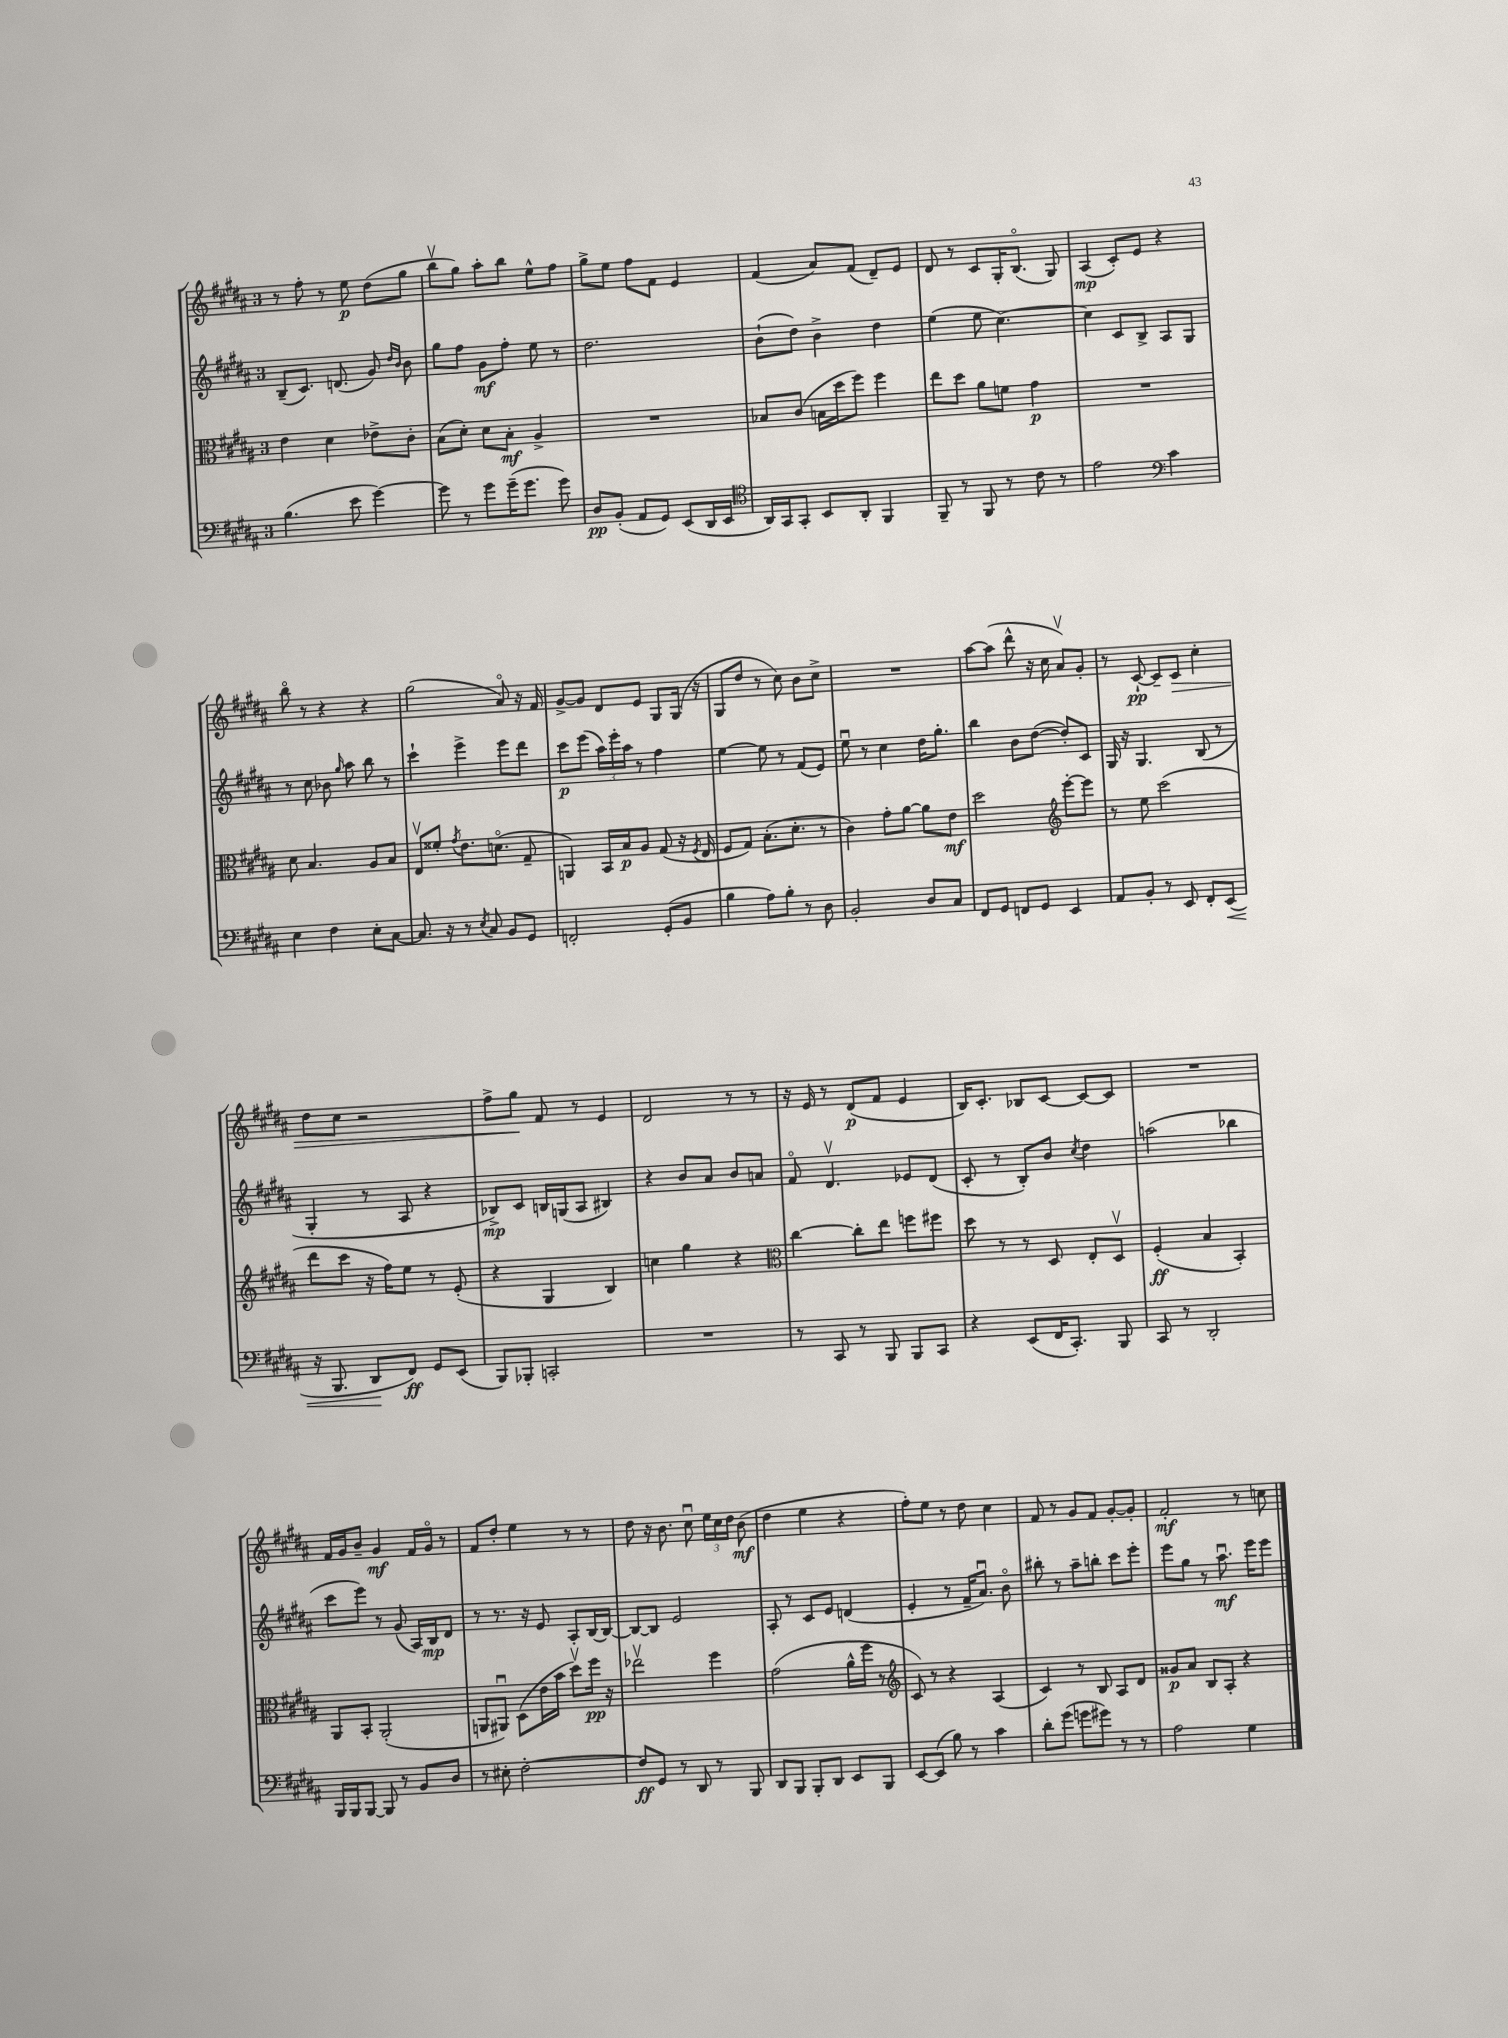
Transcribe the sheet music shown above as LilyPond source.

<<
\new StaffGroup <<
\new Staff = "s0" {
    \clef treble \key b \major \once \override Staff.TimeSignature.style = #'single-digit \time 3/4
    \autoBeamOff r8 fis''8-. r8 e''8\p dis''8[( gis''8] |
    b''8[\upbow gis''8]) ais''8[-. b''8] e''8[-^ fis''8] |
    gis''8[-> e''8] fis''8[ fis'8] e'4 |
    fis'4( ais'8[) fis'8]( dis'8[--) e'8] |
    dis'8 r8 cis'8[ gis16-. b8.]\flageolet( gis8) |
    ais4\mp( cis'8[-.) e'8] r4 |
    b''8\flageolet r8 r4 r4 |
    gis''2( ais'8\flageolet) r16 fis'16 |
    gis'8[~-> gis'8] dis'8[ e'8] gis8[ gis16]( r16 |
    gis8[ dis''8] r8 cis''8) b'8[ cis''8]-> |
    R2. |
    ais''8[~ ais''8]( dis'''8-^ r16 cis''16 ais'8[\upbow) gis'8]-. |
    r8 cis'8~-!\pp cis'8[-- cis'8]\> cis''4-. |
    dis''8[ cis''8] r2 |
    fis''8[-> gis''8]\! fis'8 r8 e'4 |
    dis'2 r8 r8 |
    r16 e'16 r8 dis'8[\p( fis'8] e'4 |
    b16[) cis'8.]-. bes8[ cis'8]~ cis'8[~ cis'8] |
    R2. |
    fis'16[ gis'16 b'8]-- gis'4\mf fis'16[ gis'16]\flageolet r8 |
    fis'8[ dis''8]-. e''4 r8 r8 |
    dis''8 r16 b'8. cis''8\downbow \tuplet 3/2 { e''16[ cis''16 dis''16] } b'8\mf( |
    dis''4 e''4 r4 |
    fis''8[-.) e''8] r8 dis''8 cis''4 |
    fis'8 r8 gis'8[ fis'8] gis'8[~-. gis'8]-. |
    fis'2-.\mf r8 c''8 \bar "|." |
}
\new Staff = "s1" {
    \clef treble \key b \major \once \override Staff.TimeSignature.style = #'single-digit \time 3/4
    \autoBeamOff b8[--( cis'8.]) d'8.( gis'8) \grace { dis''16[ b'16] } b'8 |
    gis''8[ fis''8] gis'8[\mf fis''8]-. e''8 r8 |
    dis''2. |
    b'8[-!( dis''8]) b'4-> dis''4 |
    e''4( e''8 cis''4.~) |
    cis''4 cis'8[ b8]-> ais8[ gis8] |
    r8 cis''8 bes'8 \grace { gis''16 } ais''8 b''8 r8 |
    cis'''4-! e'''4-> e'''8[ dis'''8] |
    cis'''8[\p e'''8]( \tuplet 3/2 { ais''16[) e'''16-. ais''16] } r8 fis''4 |
    e''4~ e''8 r8 fis'8[( e'8]) |
    e''8\downbow r8 cis''4 dis''16[ gis''8.]-. |
    b''4 b'8[ dis''8]~( dis''8[-.) cis'8] |
    gis16 r16 gis4. b8( r8 |
    gis4-. r8 ais8 r4 |
    bes8[->\mp) cis'8] b16[ g16( ais8] bis4) |
    r4 b'8[ ais'8] b'8[ a'8] |
    fis'8\flageolet dis'4.\upbow ees'8[ dis'8]( |
    cis'8-. r8 b8[-.) b'8] \acciaccatura { cis''8 } dis''4 |
    a''2( bes''4 |
    cis'''8[ e'''8]) r8 gis'8( ais16[) b16\mp dis'8] |
    r8 r8. r16 e'8 ais8[-. b16~ b16]~ |
    b8[~ b8] e'2 |
    ais8-. r8 cis'8[ e'8] d'4( |
    e'4-. r8 fis'16[-- ais'8.]\downbow) b'8\flageolet |
    bis''8-. r8 ais''8[-- b''8]-. cis'''8[ e'''8]-. |
    e'''8[ gis''8] r8 ais''8.\downbow\mf e'''16[ e'''8] \bar "|." |
}
\new Staff = "s2" {
    \clef alto \key b \major \once \override Staff.TimeSignature.style = #'single-digit \time 3/4
    \autoBeamOff e'4 dis'4 ees'8[-> cis'8]-. |
    b8[( dis'8]-.) dis'8[ b8]-.\mf ais4-> |
    R2. |
    bes8[ cis'8]( b16[ dis''16 fis''8]) fis''4 |
    e''8[ dis''8] ais'8[ f'8] gis'4\p |
    R2. |
    dis'8 b4. ais8[ b8] |
    e8[\upbow fisis'8]-. \acciaccatura { gis'8 } e'8.[ d'8.]\flageolet( gis8-- |
    a,4) b,16[ b16\p ais8] gis8( r16 \acciaccatura { fis8 } e16 |
    fis8[ gis8]) b8.[-.( dis'8.]-. r8 |
    cis'4) gis'8[-. ais'8]~ ais'8[ e'8]\mf |
    dis''2 \clef treble e'''8[~-. e'''8] |
    r8 e''8 cis'''2( |
    dis'''8[ cis'''8] r16 fis''16[) e''8] r8 e'8-.( |
    r4 gis4 b4) |
    c''4 gis''4 r4 |
    \clef alto cis''4~ cis''8[-. e''8] f''8[ fis''8] |
    dis''8 r8 r8 dis8 e8[-. dis8]\upbow |
    fis4-.\ff( b4 b,4-.) |
    ais,8[ b,8]-. ais,2-.( |
    a,8[ ais,8]\downbow) dis8[( e'16 b'16] dis''8[\upbow) fis''16]\pp r16 |
    ees''2\upbow fis''4 |
    gis'2( ais'16[-^ fis''16] r8 |
    \clef treble cis'8) r8 r4 ais4( |
    cis'4) r8 b8 ais8[ dis'8] |
    gisis'8[\p ais'8] b8[ ais8]-. r4 \bar "|." |
}
\new Staff = "s3" {
    \clef bass \key b \major \once \override Staff.TimeSignature.style = #'single-digit \time 3/4
    \autoBeamOff b4.( e'8 gis'4~) |
    gis'8 r8 gis'8[ gis'16--( gis'8.] gis'8) |
    dis8[\pp b,8]-.( ais,8[ gis,8]) e,8[( dis,16 e,16] |
    \clef tenor ais,16[) gis,16 gis,8]-. b,8[ ais,8]-. fis,4 |
    fis,8-- r8 fis,8 r8 cis'8 r8 |
    e'2 \clef bass cis'4 |
    e4 fis4 e8[-. cis8]~ |
    cis8. r16 r8 \acciaccatura { e8 } cis8 b,8[ gis,8] |
    f,2-. gis,8[-.( b,8] |
    b4 ais8[) b8]-. r8 dis8 |
    b,2-. dis8[ cis8] |
    fis,8[ gis,8] f,8[ gis,8] e,4 |
    ais,8[ b,8]-. r8 e,8 fis,8[-. e,8]\<( |
    r16 b,,8. dis,8[\! fis,8]\ff) gis,8[ e,8]( |
    b,,8[) bes,,8]-. c,2-. |
    R2. |
    r8 cis,8 r8 b,,8 b,,8[ cis,8] |
    r4 e,8[( fis,16 cis,8.]-.) b,,8 |
    cis,8 r8 dis,2-. |
    b,,16[ b,,16 b,,8]~ b,,8 r8 b,8[ dis8] |
    r8 eis8-. fis2~-. |
    fis8[\ff gis,8] r8 dis,8 r8 b,,8 |
    dis,8[ b,,8] b,,8[-. dis,8] e,8[ b,,8] |
    e,8[~ e,8]( b8) r8 cis'4 |
    dis'8[-. gis'8]( g'8[ gis'8]) r8 r8 |
    ais2 gis4 \bar "|." |
}
>>
>>
\layout { \context { \Score \remove "Bar_number_engraver" } }
